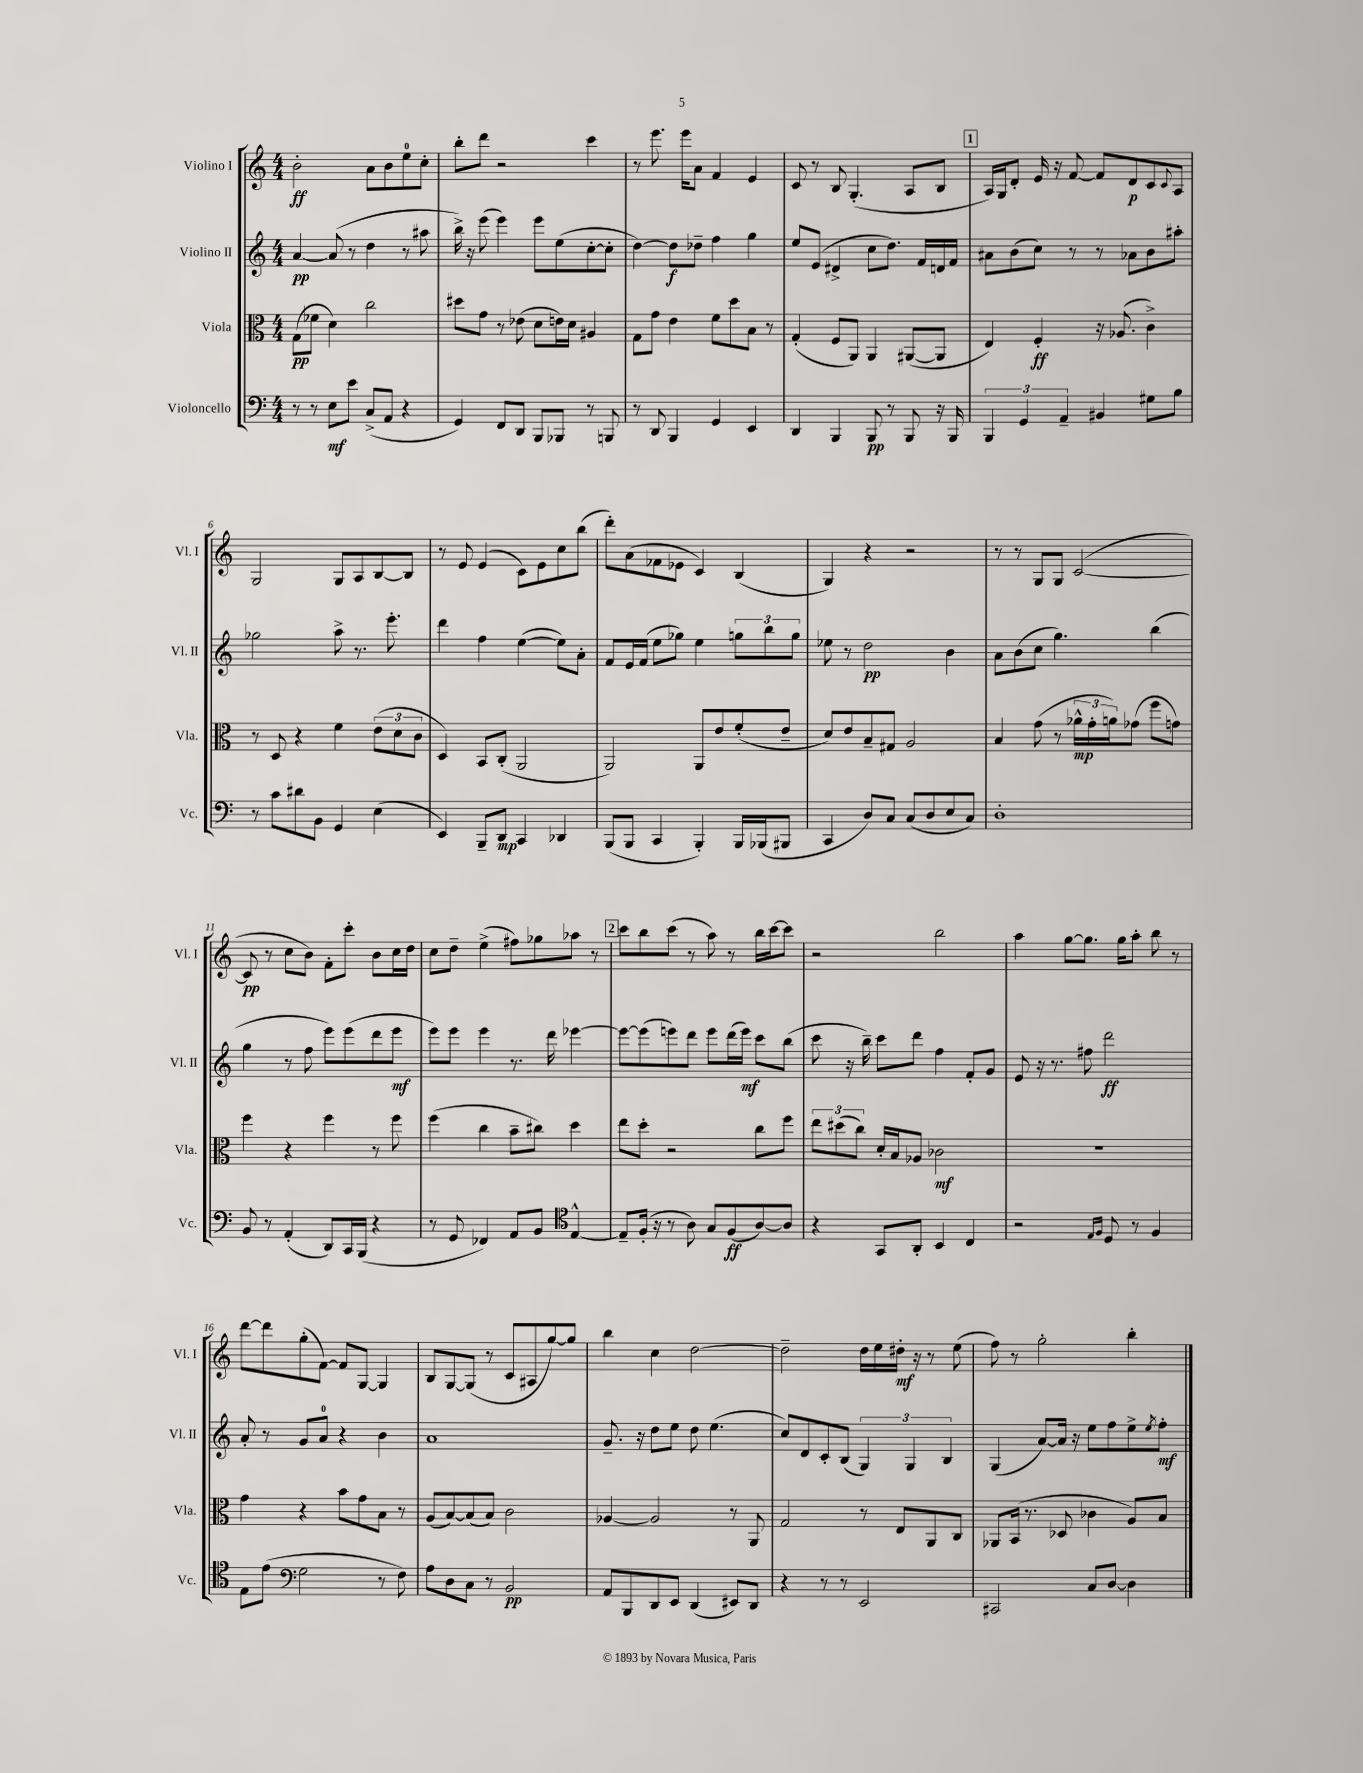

**kern	**kern	**kern	**kern
*staff4	*staff3	*staff2	*staff1
*clefF4	*clefC3	*clefG2	*clefG2
*k[]	*k[]	*k[]	*k[]
*M4/4	*M4/4	*M4/4	*M4/4
8r	(8G\L	[4a/	2b'\
8r	8f-\J	.	.
8E\L	4d\)	(8a/]	.
8e\J	.	8r	.
(8C^/L	2cc\	4dd\	8a\L
8AA/J	.	.	8b\
4r	.	8r	8ee\
.	.	8aa#\	8cc'\J
=	=	=	=
4GG/)	8dd#\L	16bb^\)	8bb'\L
.	.	16r	.
.	8g\J	(8eee\	8ddd\J
8FF/L	8r	4eee\)	2r
8DD/J	(8e-\	.	.
8BBB/L	8d\L	8eee\L	.
8BBB-/J	16e\L)	(8ee\	.
.	16d\JJ	.	.
8r	4A#/	[8cc'\	4ccc\
8BBB/	.	8cc'\]J	.
=	=	=	=
8r	8G\L	[4dd\)	8r
8DD/	8g\J	.	8.eee\
4BBB/	4e\	8dd\]L	.
.	.	.	16eee\LK
.	.	8dd-~\J	8a\J
4GG/	8f\L	4ff\	4f/
.	8dd\	.	.
4EE/	8B\J	4gg\	4e/
.	8r	.	.
=	=	=	=
4DD/	(4G'/	8ee/L	8c/
.	.	(8e/J	8r
4BBB/	8F/L	4d#^/	8B/
.	8AA/J)	.	(4.G'/
8BBB/	4AA/	8cc\L	.
8r	.	8.dd\J)	.
8BBB/	([8AA#/L	.	8A/L
.	.	16f/LL	.
16r	8AA#/]J	16d/	8B/J
16BBB/	.	16f/JJ	.
=	=	=	=
6BBB/	4E/)	8a#\L	16A/LL)
.	.	.	16G/J
.	.	(8b\	8d'/J
6GG/	.	.	.
.	4F'/	8cc\J)	16e/
.	.	.	16r
6AA~/	.	.	.
.	.	8r	[8f/
4BB#/	16r	8r	8f/]L
.	(8.A-/	.	.
.	.	8a-\L	8d/
8G#\L	4c^\)	8b\	8c/
.	.	.	8qqc/
8B\J	.	8aa#'\J	8A/J
=	=	=	=
8r	8r	2gg-\	2G/
8c\L	8D/	.	.
8d#\	4r	.	.
8BB\J	.	.	.
4GG/	4f\	8aa^\	8G/L
.	.	8.r	8A/
(4E\	(12e\L	.	[8B/
.	.	8.eee'\	.
.	12d\	.	.
.	.	.	8B/]J
.	12c\J	.	.
=	=	=	=
4EE/)	4D/)	4ddd\	8r
.	.	.	8e/
8BBB~/L	8BB/L	4ff\	(4e/
8DD/J	(8C'/J	.	.
4CC/	2AA/	([4ee\	8c\L)
.	.	.	8e\
4DD-/	.	8ee\]L)	8cc\
.	.	8a'\J	(8bb\J
=	=	=	=
(8BBB/L	2AA/)	8f/L	8ddd'\L)
8BBB/J	.	16e/L	(8a\
.	.	(16f/JJ	.
4CC/	.	8ee\L	8f-\
.	.	8gg-\J)	8e-\J
4BBB'/)	8AA/L	4ee\	4c/)
.	8e/	.	.
16BBB/LL	(8f'/	12gg\L	(4B/
(16BBB-/J	.	.	.
.	.	12bb\	.
8BBB#/J	8e~/J	.	.
.	.	12gg\J	.
=	=	=	=
4CC/	8d/L)	8ee-\	4G/)
.	8e/	8r	.
8D/L)	8B~/	2dd\	4r
8C/J	8G#/J	.	.
(8C/L	2A/	.	2r
8D/	.	.	.
8E/	.	4b\	.
8C/J)	.	.	.
=	=	=	=
1D'	4B/	8a\L	8r
.	.	(8b\	8r
.	(8g\	8cc\J	8G/L
.	8r	4.gg\)	8G/J
.	24a-^^\LL	.	([2c/
.	24g'\	.	.
.	24a\J)	.	.
.	(8g-\J	.	.
.	8ff\L	(4bb\	.
.	8g\J)	.	.
=	=	=	=
8BB/	4ff\	4gg\	8c/]
8r	.	.	8r
(4AA'/	4r	8r	8cc\L
.	.	8ff\	8b\J)
8DD/L)	4ff\	8eee\L)	8f'\L
16CC/L	.	(8eee\	8ccc'\J
(16BBB/JJ	.	.	.
4r	8r	8ddd\	8b\L
.	8ff\	8eee\J	16cc\L
.	.	.	16dd\JJ
=	=	=	=
8r	(4ff\	8eee\L)	8cc\L
8GG/	.	8eee\J	8dd~\J
4FF-/)	4cc\	4eee\	(4ee^\
8AA/L	8b~\L	8.r	8ff#\L)
8BB/J	8cc#\J)	.	8gg-\
.	.	16ddd\	.
*clefC4	*	*	*
[4E^^/	4dd\	[4eee-\	8aa-\J
.	.	.	8r
=	=	=	=
8E~/]L	8ee\L	8eee-\_L	8ccc\L
(16F'/Jk	8dd'\J	(8eee-\]	8bb\
16r	.	.	.
8r	2r	8eee\)	(8ccc\J
8A\)	.	8ddd\J	8r
8G/L	.	8eee\L	8aa\)
(8F/	.	(16ddd\L	8r
.	.	16eee\JJ)	.
[8A/)	8cc\L	8ccc\L	16bb\LL
.	.	.	[16ccc\J
8A/]J	8ff\J	(8bb\J	8ccc\]J
=	=	=	=
4r	12ee\L	8ccc\	2r
.	(12dd#\	.	.
.	.	16r	.
.	12cc\J)	.	.
.	.	16bb~\)	.
8GG/L	16d'/LL	8ccc\L	.
.	16B/J	.	.
8AA'/J	8A-/J	8ddd\J	.
4BB/	2c-\	4ff\	2bb\
4C/	.	8f'/L	.
.	.	8g/J	.
=	=	=	=
2r	1r	8e/	4aa\
.	.	16r	.
.	.	8.r	.
.	.	.	[8gg\L
.	.	8ff#\	8.gg\]J
16qqE/LL	.	.	.
16qqF/JJ	.	.	.
8D/	.	2ddd\	.
.	.	.	16gg\LK
8r	.	.	8aa'\J
4F/	.	.	8bb\
.	.	.	8r
=	=	=	=
8E\L	4g\	8a'/	[8ddd\L
(8e\J	.	8r	8ddd\]
*clefF4	*	*	*
2G\	4r	8g/L	(8gg'\
.	.	8a/J	[8f\J)
.	8b\L	4r	8f/]L
.	8g\	.	[8G/J
8r	8B\J	4b\	4G/]
8F\)	8r	.	.
=	=	=	=
8A\L	(8A/L	1a	8B/L
8D\	[8B/)	.	[8G/
8C\J	(8B/]	.	(8G/]J
8r	8B/J)	.	8r
2BB/	2c\	.	8c/L
.	.	.	8A#/
.	.	.	[8gg/)
.	.	.	8gg/]J
=	=	=	=
8AA/L	[4A-/	8.g~/	4bb\
8BBB/	.	.	.
.	.	16r	.
8DD/	2A-/]	8dd\L	4cc\
8EE/J	.	8ee\J	.
(4DD/	.	8dd\	[2dd\
.	.	(4.ee\	.
8EE#/L)	8r	.	.
8DD/J	8AA/	.	.
=	=	=	=
4r	2G/	8cc/L)	2dd~\]
.	.	8d/	.
8r	.	8c'/	.
8r	.	(8B/J	.
2EE/	8r	6G/)	16dd\LL
.	.	.	16ee\
.	8E/L	.	16dd#'\JJ
.	.	6G/	.
.	.	.	16r
.	8AA/	.	8r
.	.	6B/	.
.	8C/J	.	(8ee\
=	=	=	=
2CC#/	8AA-/L	(4G/	8ff\)
.	(16BB/Jk	.	8r
.	8.r	.	.
.	.	[8a/L)	2gg'\
.	8D-/	16a/]Jk	.
.	.	16r	.
8C/L	4c-\	8ee\L	.
[8D/J	.	8ff\	.
4D\]	8A/L)	8ee^\	4bb'\
.	.	8qee/	.
.	8B/J	8ff'\J	.
==	==	==	==
*-	*-	*-	*-
